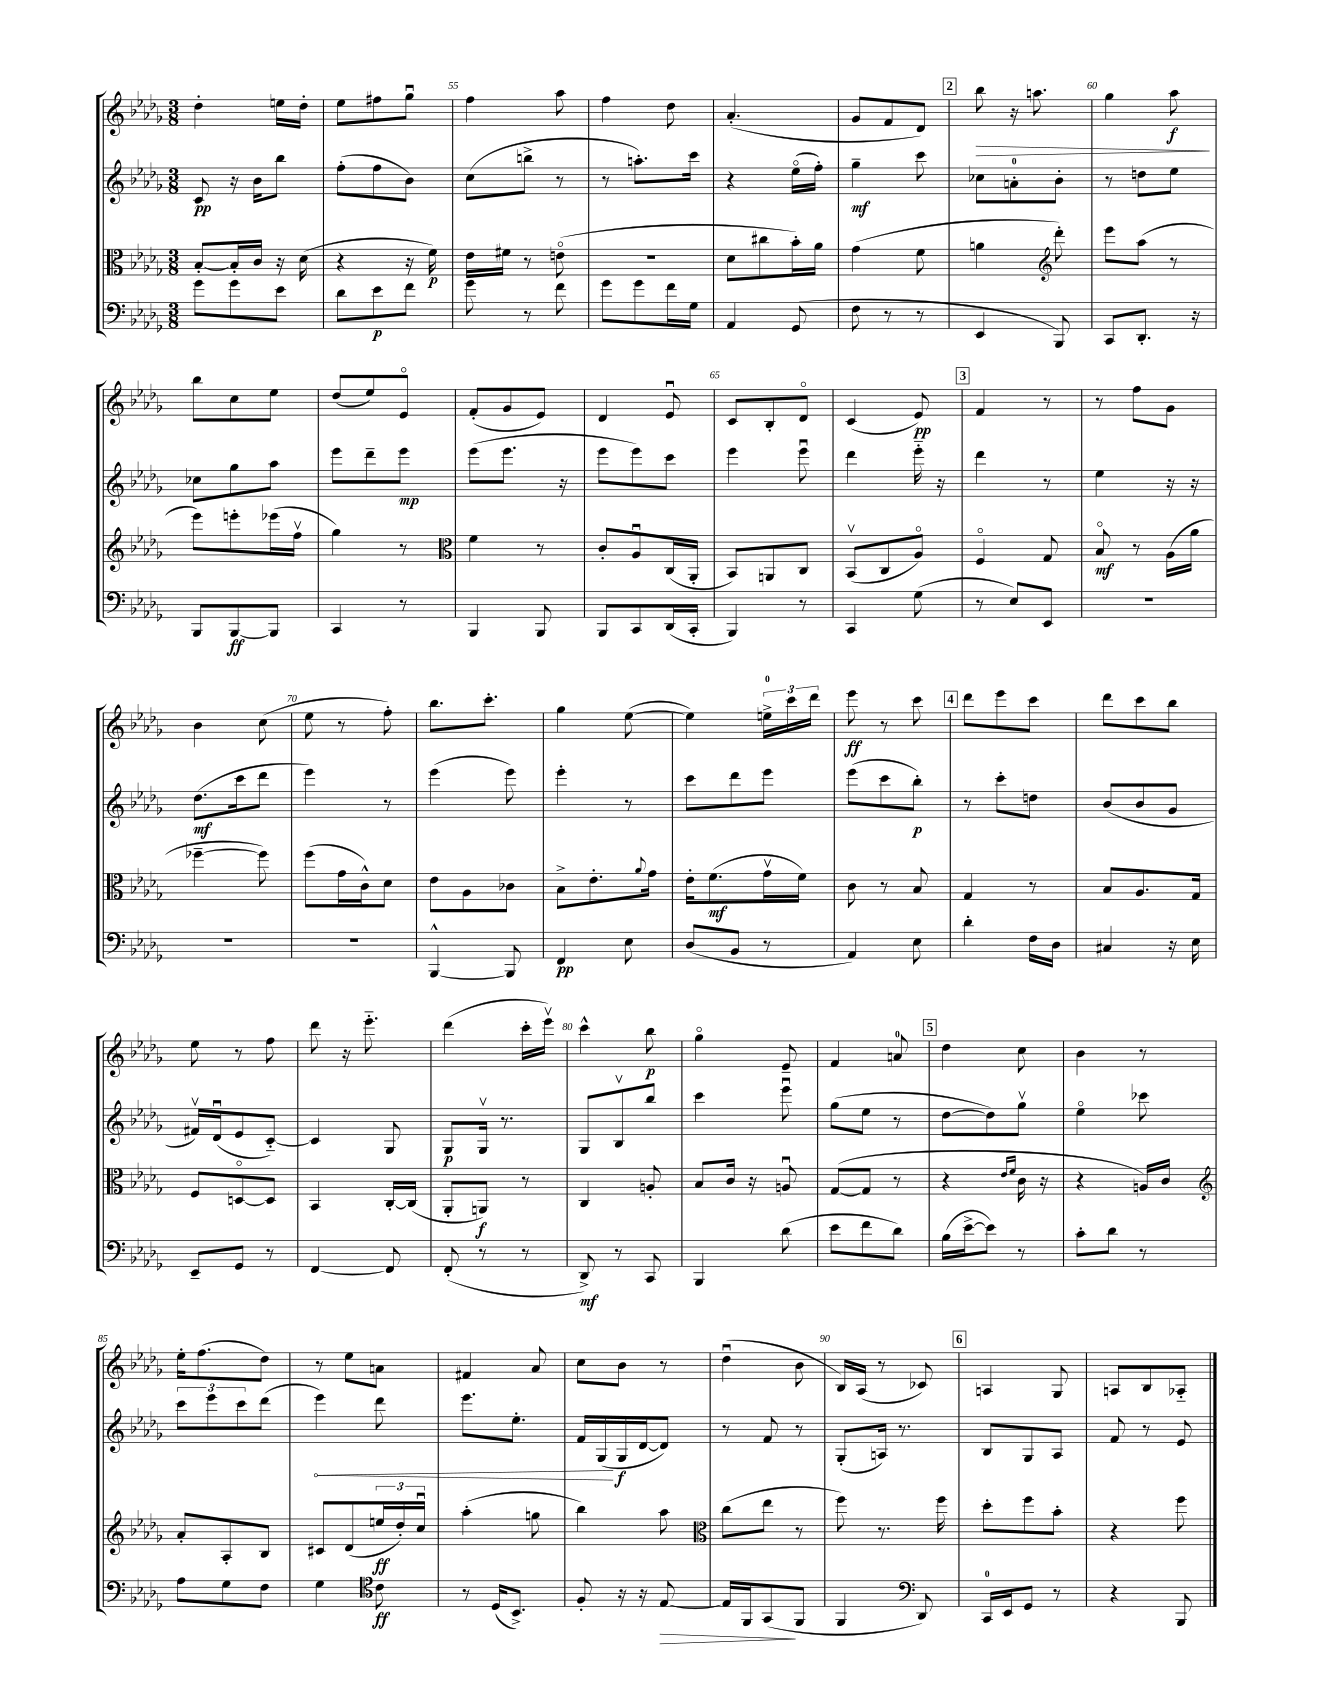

**kern	**kern	**kern	**kern
*staff4	*staff3	*staff2	*staff1
*clefF4	*clefC3	*clefG2	*clefG2
*k[b-e-a-d-g-]	*k[b-e-a-d-g-]	*k[b-e-a-d-g-]	*k[b-e-a-d-g-]
*M3/8	*M3/8	*M3/8	*M3/8
8g-	[8B-'	8c	4dd-'
8g-	16B-']	16r	.
.	16c	16b-	.
8e-	16r	8bb-	16ee
.	(16d-	.	16dd-'
=	=	=	=
8d-	4r	(8ff'	8ee-
8e-	.	8ff	8ff#
8f	16r	8b-)	8gg-u
.	16f)	.	.
=	=	=	=
8g-	16e-	(8cc	4ff
.	16f#	.	.
8r	8r	8bb^	.
8f	(8eo	8r	8aa-
=	=	=	=
8g-	4.r	8r	4ff
8g-	.	8.aa')	.
16f	.	.	8dd-
16G-	.	16ccc	.
=	=	=	=
4AA-	8d-	4r	(4.a-'
.	8cc#	.	.
(8GG-	16b-')	(16ee-o	.
.	16a-	16ff')	.
=	=	=	=
8F	(4g-	4gg-~	8g-
8r	.	.	8f
8r	8f	8ccc	8d-)
=	=	=	=
4EE-	4a	8cc-	8bb-
.	.	8a'	16r
.	.	.	8.aa
*	*clefG2	*	*
8BBB-)	8ddd-')	8b-'	.
=	=	=	=
8CC	8eee-	8r	4gg-
8.DD-'	(8aa-	8dd	.
.	8r	8ee-	8aa-
16r	.	.	.
=	=	=	=
8BBB-	8eee-)	8cc-	8bb-
[8BBB-	8eee'	8gg-	8cc
8BBB-]	(16eee-	8aa-	8ee-
.	16ffv	.	.
=	=	=	=
4CC	4gg-)	8eee-	(8dd-
.	.	8ddd-~	8ee-)
8r	8r	8eee-	8e-o
=	=	=	=
*	*clefC3	*	*
4BBB-	4f	(8eee-	(8f'
.	.	8.eee-	8g-
8BBB-	8r	.	8e-)
.	.	16r	.
=	=	=	=
8BBB-	8c'	8eee-	4d-
8CC	8A-u	8eee-)	.
(16DD-	(16C	8ccc	8e-u
16CC'	16AA-'	.	.
=	=	=	=
4BBB-)	8BB-)	4eee-	8c
.	8AA	.	8B-'
8r	8C	8eee-u	8d-o
=	=	=	=
4CC	(8BB-v	4ddd-	(4c
.	8C	.	.
(8G-	8A-o)	16eee-'~	8e-)
.	.	16r	.
=	=	=	=
8r	4Fo	4ddd-	4f
8E-)	.	.	.
8EE-	8G-	8r	8r
=	=	=	=
4.r	8B-o	4ee-	8r
.	8r	.	8ff
.	(16A-	16r	8g-
.	16a-	16r	.
=	=	=	=
4.r	[4ff-~	(8.dd-	4b-
.	.	16ccc	.
.	8ff-])	8ddd-	(8cc
=	=	=	=
4.r	(8ff	4eee-)	8ee-
.	16g-	.	8r
.	16c^^)	.	.
.	8d-	8r	8ff')
=	=	=	=
[4BBB-^^	8e-	(4eee-	8.bb-
.	8A-	.	.
.	.	.	8.ccc'
8BBB-]	8c-	8eee-)	.
=	=	=	=
4FF	8B-^	4eee-'	4gg-
.	8.e-'	.	.
8E-	.	8r	([8ee-
.	8qqa-	.	.
.	16g-	.	.
=	=	=	=
(8D-	16e-'	8ccc	4ee-])
.	(8.f	.	.
8BB-	.	8ddd-	.
8r	16g-v	8eee-	24ee^
.	.	.	24ccc
.	16f)	.	.
.	.	.	24ddd-
=	=	=	=
4AA-)	8c	(8eee-	8eee-
.	8r	8ccc	8r
8E-	8B-	8bb-')	8ccc
=	=	=	=
4d-'	4G-	8r	8ddd-
.	.	8ccc'	8eee-
16F	8r	8dd	8ccc
16D-	.	.	.
=	=	=	=
4C#	8B-	(8b-	8ddd-
.	8.A-	8b-	8ccc
16r	.	8g-	8bb-
16E-	16G-	.	.
=	=	=	=
8EE-~	8F	16f#v)	8ee-
.	.	(16d-u	.
8GG-	[8Do	8e-	8r
8r	8D]	[8c'~)	8ff
=	=	=	=
[4FF	4BB-	4c]	8ddd-
.	.	.	16r
.	.	.	8.eee-'~
8FF]	[16C'	8G-	.
.	(16C]	.	.
=	=	=	=
(8FF'	8AA-'	8G-	(4ddd-
8r	8AA)	16G-v	.
.	.	8.r	.
8r	8r	.	16ccc'
.	.	.	16eee-v)
=	=	=	=
8DD-^)	4C	8G-	4ccc^^
8r	.	8B-v	.
8CC	8A'	8bb-	8bb-
=	=	=	=
4BBB-	8B-	4ccc	4gg-o
.	16c	.	.
.	16r	.	.
(8d-	8Au	8eee-u	8e-~
=	=	=	=
8e-	([8G-	(8gg-	4f
8f	8G-]	8ee-	.
8d-)	8r	8r	8a
=	=	=	=
(16B-	4r	[8dd-	4dd-
[16e-^	.	.	.
8e-])	.	8dd-])	.
.	16qqe-	.	.
.	16qqf	.	.
8r	16c	8gg-v	8cc
.	16r	.	.
=	=	=	=
8c'	4r	4ee-o	4b-
8d-	.	.	.
8r	16A)	8ccc-	8r
.	16c	.	.
=	=	=	=
*	*clefG2	*	*
8A-	8a-'	12ccc	16ee-'
.	.	.	(8.ff
.	.	12eee-	.
8G-	8A-'	.	.
.	.	12ccc	.
8F	8B-	(8ddd-	8dd-)
=	=	=	=
4G-	8c#	4eee-)	8r
.	(8d-	.	8ee-
*clefC4	*	*	*
8c	24ee	8ddd-	8a
.	24dd-')	.	.
.	24ccu	.	.
=	=	=	=
8r	(4aa-'	8.eee-	4f#
(16D-	.	.	.
8.BB-^)	.	8.ee-'	.
.	8gg	.	8a-
=	=	=	=
8F'	4bb-)	16f	8cc
.	.	(16G-	.
16r	.	16G-	8b-
16r	.	[16d-	.
[8E-	8aa-	8d-])	8r
=	=	=	=
*	*clefC3	*	*
16E-]	(8cc	8r	(4dd-u
16FF	.	.	.
(8GG-	8ee-	8f	.
8FF	8r	8r	8b-
=	=	=	=
4FF	8ff)	(8G-'	16B-)
.	.	.	(16A-
.	8.r	16A)	8r
.	.	8.r	.
*clefF4	*	*	*
8DD-)	.	.	8c-)
.	16ff	.	.
=	=	=	=
16CC	8dd-'	8B-	4A
16EE-	.	.	.
8GG-	8ff	8G-	.
8r	8b-'	8A-	8G-
=	=	=	=
4r	4r	8f	8A
.	.	8r	8B-
8BBB-	8ff	8e-	8A-'~
==	==	==	==
*-	*-	*-	*-
